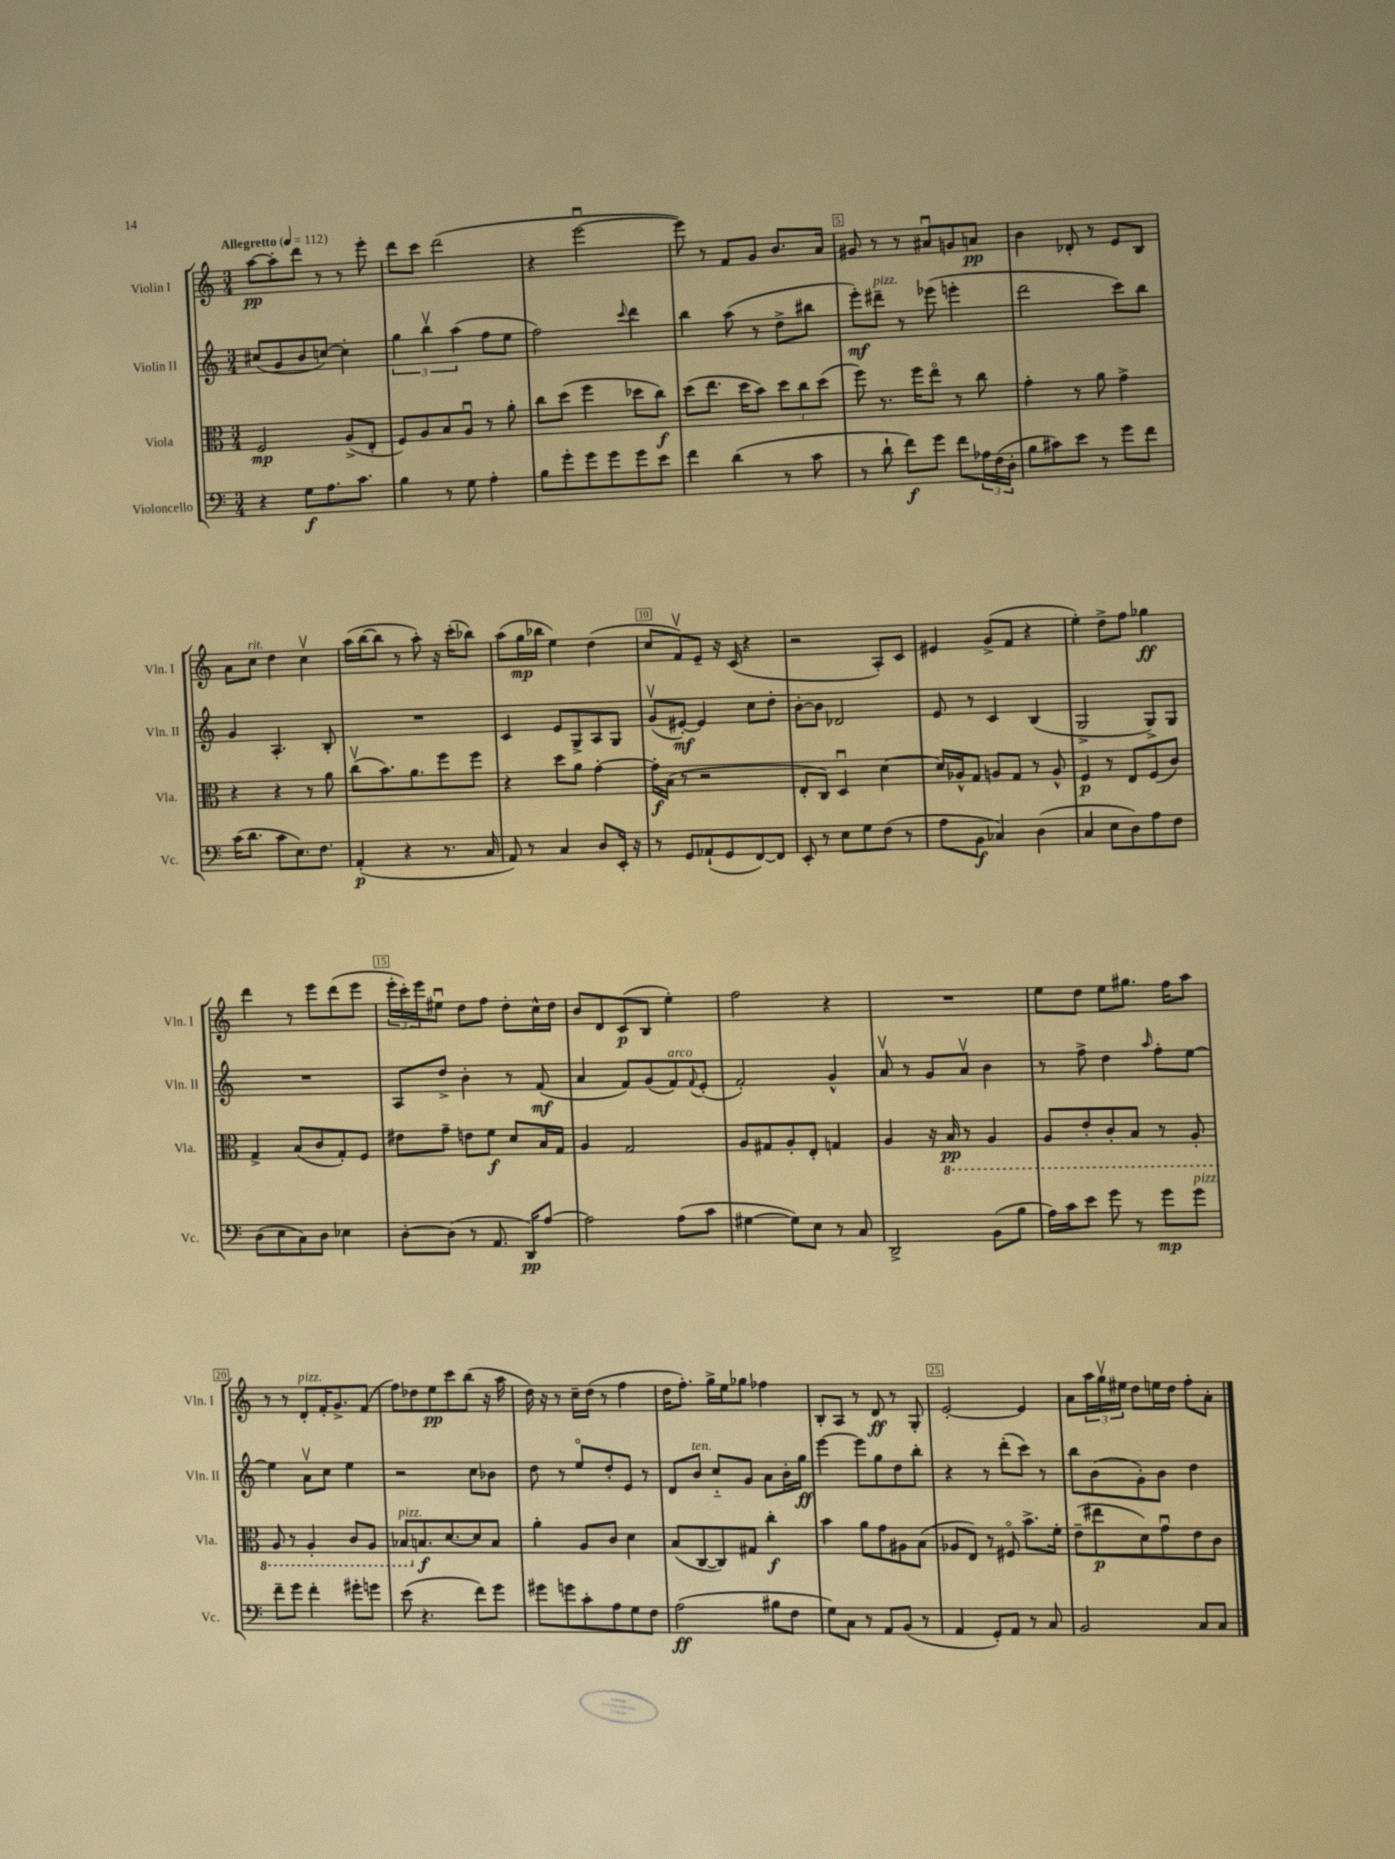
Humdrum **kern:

**kern	**dynam	**kern	**dynam	**kern	**dynam	**kern	**dynam
*part4	*part4	*part3	*part3	*part2	*part2	*part1	*part1
*staff4	*staff4	*staff3	*staff3	*staff2	*staff2	*staff1	*staff1
*I"Violoncello	*	*I"Viola	*	*I"Violin II	*	*I"Violin I	*
*I'Vc.	*	*I'Vla.	*	*I'Vln. II	*	*I'Vln. I	*
*clefF4	*	*clefC3	*	*clefG2	*	*clefG2	*
*k[]	*	*k[]	*	*k[]	*	*k[]	*
*M3/4	*	*M3/4	*	*M3/4	*	*M3/4	*
*MM112	*	*MM112	*	*MM112	*	*MM112	*
=1	=1	=1	=1	=1	=1	=1	=1
!	!	!	!	!	!	!LO:TX:a:B:t=Allegretto	!
4r	.	2F/	mp	(8cc#X/L	.	[8aa\L	pp
.	.	.	.	8g/	.	8aa'\]	.
8G\L	f	.	.	8b/	.	8ddd\J	.
8.A\	.	.	.	[8ccn/J)	.	8r	.
.	.	(8A^/L	.	4cc'\]	.	8r	.
8.c\J	.	.	.	.	.	.	.
.	.	8E'/J	.	.	.	8eee'\	.
=2	=2	=2	=2	=2	=2	=2	=2
4B\	.	8F/L)	.	6gg\	.	8ddd\L	.
.	.	8A/	.	.	.	8ccc\J	.
.	.	.	.	6bbv\	.	.	.
8r	.	8B/	.	.	.	(2ddd\	.
.	.	.	.	(6aa\	.	.	.
8G\	.	8Au/J	.	.	.	.	.
4A'\	.	8r	.	8ff\L	.	.	.
.	.	8a'\	.	8ee\J	.	.	.
=3	=3	=3	=3	=3	=3	=3	=3
8B\L	.	8cc\L	.	2ff\)	.	4r	.
8g'\	.	(8dd\J	.	.	.	.	.
8g\	.	4ff\	.	.	.	[2eeeu\	.
8g\	.	.	.	.	.	.	.
.	.	.	.	8qqccc/	.	.	.
8g\	.	8dd-X\L	.	4ddd\	.	.	.
8e\J	.	8cc\J)	f	.	.	.	.
=4	=4	=4	=4	=4	=4	=4	=4
4f\	.	(8dd\L	.	4bb\	.	8eee\])	.
.	.	8.ee\J	.	.	.	8r	.
(4d\	.	.	.	(8aa\	.	8f/L	.
.	.	16dd\KL	.	.	.	.	.
.	.	8b\J)	.	8r	.	8g/J	.
8r	.	12dd\L	.	8dd^\L	.	8.b/L	.
.	.	12cc\	.	.	.	.	.
8c\	.	.	.	8bb#X\J	.	.	.
.	.	(12dd\J	.	.	.	.	.
.	.	.	.	.	.	16a/Jk	.
=5	=5	=5	=5	=5	=5	=5	=5
8r	.	8ff\)	.	8eee'\L)	mf	8g#X/	.
!	!	!	!	!LO:TX:a:i:t=pizz.	!	!	!
8d`\	.	8.r	.	8ddd#X~\J	.	8r	.
8f\L)	f	.	.	8r	.	8r	.
.	.	16ff\KL	.	.	.	.	.
8g\J	.	8ee\J	.	(8eee-X\	.	8a#Xu/L	.
8f\L	.	8r	.	4eeen'\	.	8gn/	.
24A-X\L	.	8cc\	.	.	.	8an/J	pp
(24F\	.	.	.	.	.	.	.
24D'\JJ	.	.	.	.	.	.	.
=6	=6	=6	=6	=6	=6	=6	=6
8B\L	.	4g'\	.	2ddd\	.	4b\	.
8c#X\)	.	.	.	.	.	.	.
8e\J	.	8r	.	.	.	8d-X'/	.
8r	.	8a\	.	.	.	8r	.
8g\L	.	4g^\	.	8ccc\L)	.	8e/L	.
8f\J	.	.	.	8bb\J	.	8B/J	.
!!LO:LB:g=z
=7	=7	=7	=7	=7	=7	=7	=7
(16c\KL	.	4r	.	4g/	.	8a\L	.
8.d\J	.	.	.	.	.	.	.
!	!	!	!	!	!	!LO:TX:a:i:t=rit.	!
.	.	.	.	.	.	8cc\J	.
8c\L	.	4r	.	4.A'/	.	4dd\	.
8.E\)	.	.	.	.	.	.	.
.	.	8r	.	.	.	4ccv\	.
8.F\J	.	.	.	.	.	.	.
.	.	8a\	.	8B'/	.	.	.
=8	=8	=8	=8	=8	=8	=8	=8
(4AA'/	p	(8ccv\L	.	2.r	.	(16aa\LL	.
.	.	.	.	.	.	[16bb\J	.
.	.	8.b\)	.	.	.	8bb\J]	.
4r	.	.	.	.	.	8r	.
.	.	8.a\	.	.	.	.	.
.	.	.	.	.	.	8aa'\)	.
8.r	.	8ff\	.	.	.	16r	.
.	.	.	.	.	.	(16ccc'\KL	.
.	.	8ff\J	.	.	.	8bb-X\J)	.
16C/	.	.	.	.	.	.	.
=9	=9	=9	=9	=9	=9	=9	=9
8AA/)	.	4r	.	4c/	.	(8aa\L	.
8r	.	.	.	.	.	16gg\L	mp
.	.	.	.	.	.	16bb-X\JJ	.
4C/	.	8dd\L	.	8e/L	.	4ee\)	.
.	.	8a\J	.	8G^/	.	.	.
8D/L	.	[4g'\	.	8A/	.	(4dd\	.
16EE'/Jk	.	.	.	8G/J	.	.	.
16r	.	.	.	.	.	.	.
=10	=10	=10	=10	=10	=10	=10	=10
8r	.	16g'\LL]	f	(8gv/L	.	8cc/L	.
.	.	(16B\JJ	.	.	.	.	.
8GG/L	.	8r	.	[8e#X'/J)	mf	8fv/)	.
(8AA-X`/	.	2r	.	4e#/]	.	8e~/J	.
8GG/	.	.	.	.	.	16r	.
.	.	.	.	.	.	(16c/	.
[8FF/)	.	.	.	8cc\L	.	4r	.
8FF/J]	.	.	.	8dd'\J	.	.	.
=11	=11	=11	=11	=11	=11	=11	=11
8EE'/	.	8E'/L	.	[8b'\L	.	2r	.
8r	.	8C/J)	.	8b\J]	.	.	.
8E\L	.	4Du/	.	2d-X/	.	.	.
8G\	.	.	.	.	.	.	.
(8F\J	.	[4d\	.	.	.	8A'/L)	.
8r	.	.	.	.	.	8c/J	.
=12	=12	=12	=12	=12	=12	=12	=12
8A\L	.	16d/LL]	.	8e/	.	4e#X/	.
.	.	16A-X^^/J	.	.	.	.	.
8BB\J	f	8G/J	.	8r	.	.	.
4C-X/)	.	8An/L	.	4c/	.	(8g^/L	.
.	.	8G/J	.	.	.	8f/J	.
(4D\	.	8r	.	(4B/	.	4r	.
.	.	8A^^/	.	.	.	.	.
=13	=13	=13	=13	=13	=13	=13	=13
4C/	.	4F/	p	2G^/	.	4ee'\)	.
8E\L	.	8r	.	.	.	8dd^\L	.
8D\)	.	8E/L	.	.	.	8ff\J	.
8A\	.	(8F/	.	8G^/L)	.	4gg-X\	ff
8F\J	.	8c/J)	.	8G/J	.	.	.
!!LO:LB:g=z
=14	=14	=14	=14	=14	=14	=14	=14
(8D\L	.	4G^/	.	2.r	.	4ddd\	.
8E\	.	.	.	.	.	.	.
8C\)	.	(8B/L	.	.	.	8r	.
8D\J	.	8c/	.	.	.	8eee\L	.
4E-X\	.	8G'/)	.	.	.	(8ddd\	.
.	.	8F/J	.	.	.	8eee\J	.
=15	=15	=15	=15	=15	=15	=15	=15
[8D'\L	.	8e#X\L	.	8A/L	.	24eee'\LL	.
.	.	.	.	.	.	24ccc'\)	.
.	.	.	.	.	.	24eee\J	.
(8D\J]	.	8g~\J	.	8dd^/J	.	8ee#Xu\J	.
8r	.	8en\L	.	4b'\	.	8dd\L	.
8.AA/	.	8f\J	f	.	.	8ff\J	.
.	.	8d/L	.	8r	.	8dd'\L	.
16DD/KL)	pp	.	.	.	.	.	.
[8A/J	.	16B/L	.	(8f/	mf	16cc^^\L	.
.	.	16G/JJ	.	.	.	16dd\JJ	.
=16	=16	=16	=16	=16	=16	=16	=16
2A\]	.	4A/	.	4a/	.	8b/L	.
.	.	.	.	.	.	8d/	.
.	.	2G/	.	8f/L)	.	(8c/	p
.	.	.	.	(8g/	.	8B/J	.
!	!	!	!	!LO:TX:a:i:t=arco	!	!	!
(8A\L	.	.	.	8f/)	.	4ee'\)	.
.	.	.	.	8qqf/	.	.	.
8c\J	.	.	.	(8e'/J	.	.	.
=17	=17	=17	=17	=17	=17	=17	=17
[4G#X\	.	8A/L	.	2f'/)	.	2ff\	.
.	.	8G#X/	.	.	.	.	.
8G#\L])	.	8A'/	.	.	.	.	.
8E\J	.	8E'/J	.	.	.	.	.
8r	.	4Gn/	.	4g^^/	.	4r	.
8C/	.	.	.	.	.	.	.
=18	=18	=18	=18	=18	=18	=18	=18
2DD^/	.	4A/	.	8av/	.	2.r	.
.	.	.	.	8r	.	.	.
.	.	16r	.	8g/L	.	.	.
*	*	*8ba	*	*	*	*	*
.	.	16BB/	pp	.	.	.	.
.	.	8r	.	8av/J	.	.	.
(8BB\L	.	4AA/	.	4b\	.	.	.
8B\J	.	.	.	.	.	.	.
=19	=19	=19	=19	=19	=19	=19	=19
16A\LL)	.	8AA/L	.	8r	.	8ee\L	.
16c\J	.	.	.	.	.	.	.
8e\J	.	8E'/	.	8ff^\	.	8dd\J	.
8g\	.	8C'/	.	4dd\	.	8ee\L	.
8r	.	8BB/J	.	.	.	8.gg#X\J	.
.	.	.	.	16qqaa/	.	.	.
8g\L	mp	8r	.	8ff'\L	.	.	.
.	.	.	.	.	.	16ff\KL	.
!LO:TX:a:i:t=pizz.	!	!	!	!	!	!	!
8g\J	.	8AA'/	.	[8ee\J	.	8aa\J	.
!!LO:LB:g=z
=20	=20	=20	=20	=20	=20	=20	=20
8f~\L	.	8AA/	.	4ee\]	.	8r	.
8g\J	.	8r	.	.	.	8r	.
!	!	!	!	!	!	!LO:TX:a:i:t=pizz.	!
4f'\	.	4AA'/	.	8av\L	.	8d'/L	.
.	.	.	.	8cc\J	.	16f'/K	.
.	.	.	.	.	.	8.g^/	.
8g#X'\L	.	8C/L	.	4ee\	.	.	.
8gn\J	.	8AA/J	.	.	.	(8f/J	.
=21	=21	=21	=21	=21	=21	=21	=21
!	!	!LO:TX:a:i:t=pizz.	!	!	!	!	!
(8e\	.	8BB-X/L	.	2r	.	8ff\L)	.
*	*	*X8ba	*	*	*	*	*
4.r	.	8.Bn/	f	.	.	8dd-X\	.
.	.	.	.	.	.	8ee\	pp
.	.	[8.d/	.	.	.	.	.
.	.	.	.	.	.	8ccc\	.
8f\L)	.	8d/]	.	8cc\L	.	(8bb\J	.
8g\J	.	8B/J	.	8b-X\J	.	16r	.
.	.	.	.	.	.	16aa\	.
=22	=22	=22	=22	=22	=22	=22	=22
8g#X\L	.	4a'\	.	8dd\	.	16dd\)	.
.	.	.	.	.	.	16r	.
8gn\	.	.	.	8r	.	8r	.
8c'\	.	8A/L	.	8ee/L	.	16cc~\LL	.
.	.	.	.	.	.	(16dd\JJ	.
8A\	.	8c/J	.	8dd'/	.	8r	.
8G\	.	4d\	.	8e/J	.	4ff\	.
8F\J	.	.	.	8r	.	.	.
=23	=23	=23	=23	=23	=23	=23	=23
(2A\	ff	(8B/L	.	8d/L	.	16dd\KL	.
.	.	.	.	.	.	8.ff'\J)	.
!	!	!	!	!LO:TX:a:i:t=ten.	!	!	!
.	.	[8C/	.	8b/J	.	.	.
.	.	8C/])	.	8cc/L	.	16gg^\LL	.
.	.	.	.	.	.	16ee\J	.
.	.	8G#X/J	.	8g/J	.	8gg-X\J	.
8B#X\L	.	4cc'\	f	8a\L	.	4ff-X\	.
8F\J	.	.	.	16b'\L	.	.	.
.	.	.	.	16gg\JJ	ff	.	.
=24	=24	=24	=24	=24	=24	=24	=24
8G\L)	.	4b\	.	[4eee\	.	8B'/L	.
8C\J	.	.	.	.	.	8A/J	.
8r	.	8a\L	.	8eee\L]	.	8r	.
8AA/L	.	8g\	.	8gg\	.	8d/	ff
(8BB/J	.	8A#X\	.	8dd\	.	8r	.
8r	.	(8B\J	.	8bb'\J	.	8G'/	.
=25	=25	=25	=25	=25	=25	=25	=25
4AA/	.	8A-X/L	.	4r	.	[2e'/	.
.	.	8E/J)	.	.	.	.	.
8GG'/L)	.	8r	.	8r	.	.	.
8AA/J	.	8F#X/	.	(8ddd'\L	.	.	.
8r	.	8.b^\L	.	8ccc\J)	.	4e/]	.
8C/	.	.	.	8r	.	.	.
.	.	16f'\Jk	.	.	.	.	.
=26	=26	=26	=26	=26	=26	=26	=26
2BB/	.	(8e~\L	.	8bb\L	.	8a\L	.
.	.	8ee#X\	p	(8b\	.	24aa\L	.
.	.	.	.	.	.	24ggv\	.
.	.	.	.	.	.	24ee#X\JJ	.
.	.	8d\)	.	8g'\)	.	8dd\L	.
.	.	8gu\	.	8b\J	.	16een\L	.
.	.	.	.	.	.	16dd\JJ	.
8C/L	.	8e\	.	4dd\	.	8ff'\L	.
8C/J	.	8c\J	.	.	.	8a'\J	.
==	==	==	==	==	==	==	==
*-	*-	*-	*-	*-	*-	*-	*-
